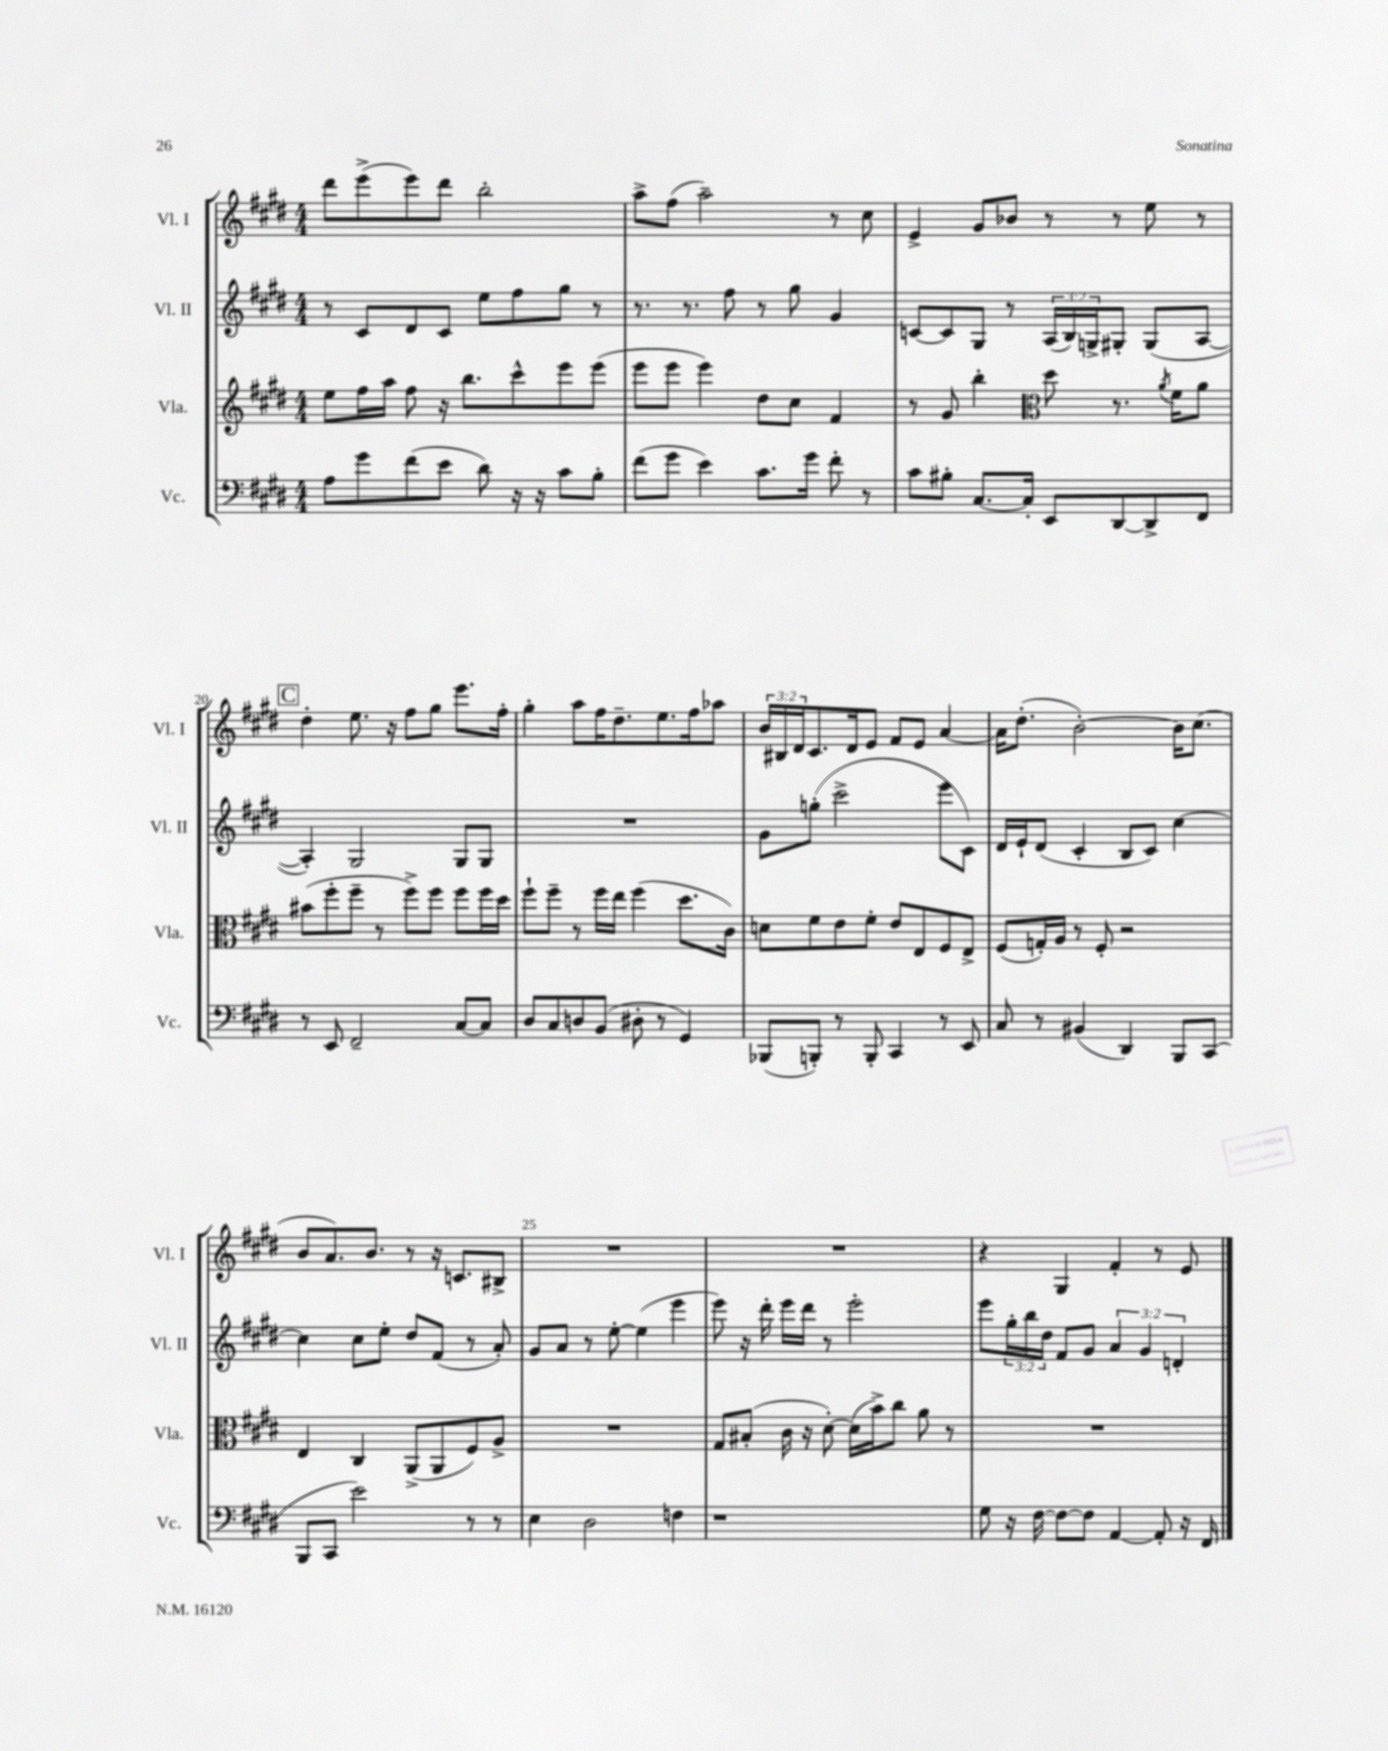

**kern	**kern	**kern	**kern
*staff4	*staff3	*staff2	*staff1
*clefF4	*clefG2	*clefG2	*clefG2
*k[f#c#g#d#]	*k[f#c#g#d#]	*k[f#c#g#d#]	*k[f#c#g#d#]
*M4/4	*M4/4	*M4/4	*M4/4
8A	8ee	8r	8ddd#
8g#	16ff#	8c#	(8eee^
.	16aa	.	.
(8f#	8ff#	8d#	8eee)
8e	16r	8c#	8ddd#
.	8.bb	.	.
8d#)	.	8ee	2bb'
16r	8ccc#^^	8ff#	.
16r	.	.	.
8c#	8eee	8gg#	.
8B'	(8eee	8r	.
=	=	=	=
(8f#	8eee	8.r	8aa^
8g#	8eee	.	(8ff#
.	.	8.r	.
4e)	4eee)	.	2aa~)
.	.	8ff#	.
8.c#	8dd#	8r	.
.	8cc#	8gg#	.
16g#	.	.	.
8f#'	4f#	4g#	8r
8r	.	.	8cc#
=	=	=	=
8c#	8r	[8c	4e^
8B#'	8g#	8c]	.
[8.C#	4bb'	8G#	8g#
.	.	8r	8b-
16C#']	.	.	.
*	*clefC3	*	*
8EE	8dd#	(24A	8r
.	.	24B)	.
.	.	24G^	.
[8DD#	8.r	8G#'	8r
8DD#^]	.	(8G#	8ee
.	8qa	.	.
.	16f#	.	.
8FF#	8a	[8A	8r
=	=	=	=
8r	(8b#	4A'])	4dd#'
8EE	8ff#'	.	.
2FF#~	8ff#~	2G#	8.ee
.	8r	.	.
.	.	.	16r
.	8ff#^)	.	8ff#
.	8ff#	.	8gg#
[8C#	8ff#	8G#	8.eee
8C#]	16ff#	8G#	.
.	16dd#	.	16ff#'
=	=	=	=
8D#	8ff#`	1r	4gg#'
8C#	8ff#~	.	.
8D	8r	.	8aa
(8BB	16ff#	.	16ff#
.	16ee	.	8.dd#~
8D#'	(4ff#	.	.
8r	.	.	8.ee
4GG#)	8.dd#	.	.
.	.	.	16ff#
.	.	.	8aa-
.	16c#)	.	.
=	=	=	=
(8BBB-	8d	8g#	24b
.	.	.	24B#
.	.	.	24d#
8BBB')	8f#	(8gg'	8.c#
8r	8e	2ccc#^	.
.	.	.	16d#
8BBB'	8f#'	.	8e
4CC#	8e	.	8f#
.	8E	.	8e
8r	8F#	8eee	[4a
8EE	8E^	8c#)	.
=	=	=	=
8C#	(8F#	16d#	16a]
.	.	16e`	(8.dd#'
8r	16G')	(8d#	.
.	16A	.	.
(4BB#	8r	4c#'	[2b')
.	8F#'	.	.
4DD#)	2r	8B	.
.	.	8c#)	.
8BBB	.	[4cc#	16b]
.	.	.	(8.cc#
(8CC#	.	.	.
=	=	=	=
8BBB	4E	4cc#]	8b
8CC#	.	.	8.a)
2e)	4C#	8cc#	.
.	.	.	8.b
.	.	8ee'	.
.	(8AA^	8dd#	8r
.	8AA	(8f#	16r
.	.	.	8.c
8r	8F#)	8r	.
8r	8A^	8a')	8B#^
=	=	=	=
4E	1r	8g#	1r
.	.	8a	.
2D#	.	8r	.
.	.	[8ee'	.
.	.	(4ee]	.
4F	.	4eee	.
=	=	=	=
1r	8G#	8eee)	1r
.	(8B#'	16r	.
.	.	16ddd#'	.
.	16c#	16eee	.
.	16r	16ddd#	.
.	[8d#')	8r	.
.	(16d#]	2eee'	.
.	16b^)	.	.
.	8cc#	.	.
.	8a	.	.
.	8r	.	.
=	=	=	=
8G#	1r	8eee	4r
16r	.	24gg#'	.
.	.	24bb	.
[16F#	.	.	.
.	.	24dd#	.
8F#_	.	8f#	4G#
8F#]	.	8g#	.
[4AA	.	6a	4f#'
.	.	6g#	.
8AA']	.	.	8r
.	.	6d'	.
16r	.	.	8e
16FF#	.	.	.
==	==	==	==
*-	*-	*-	*-
